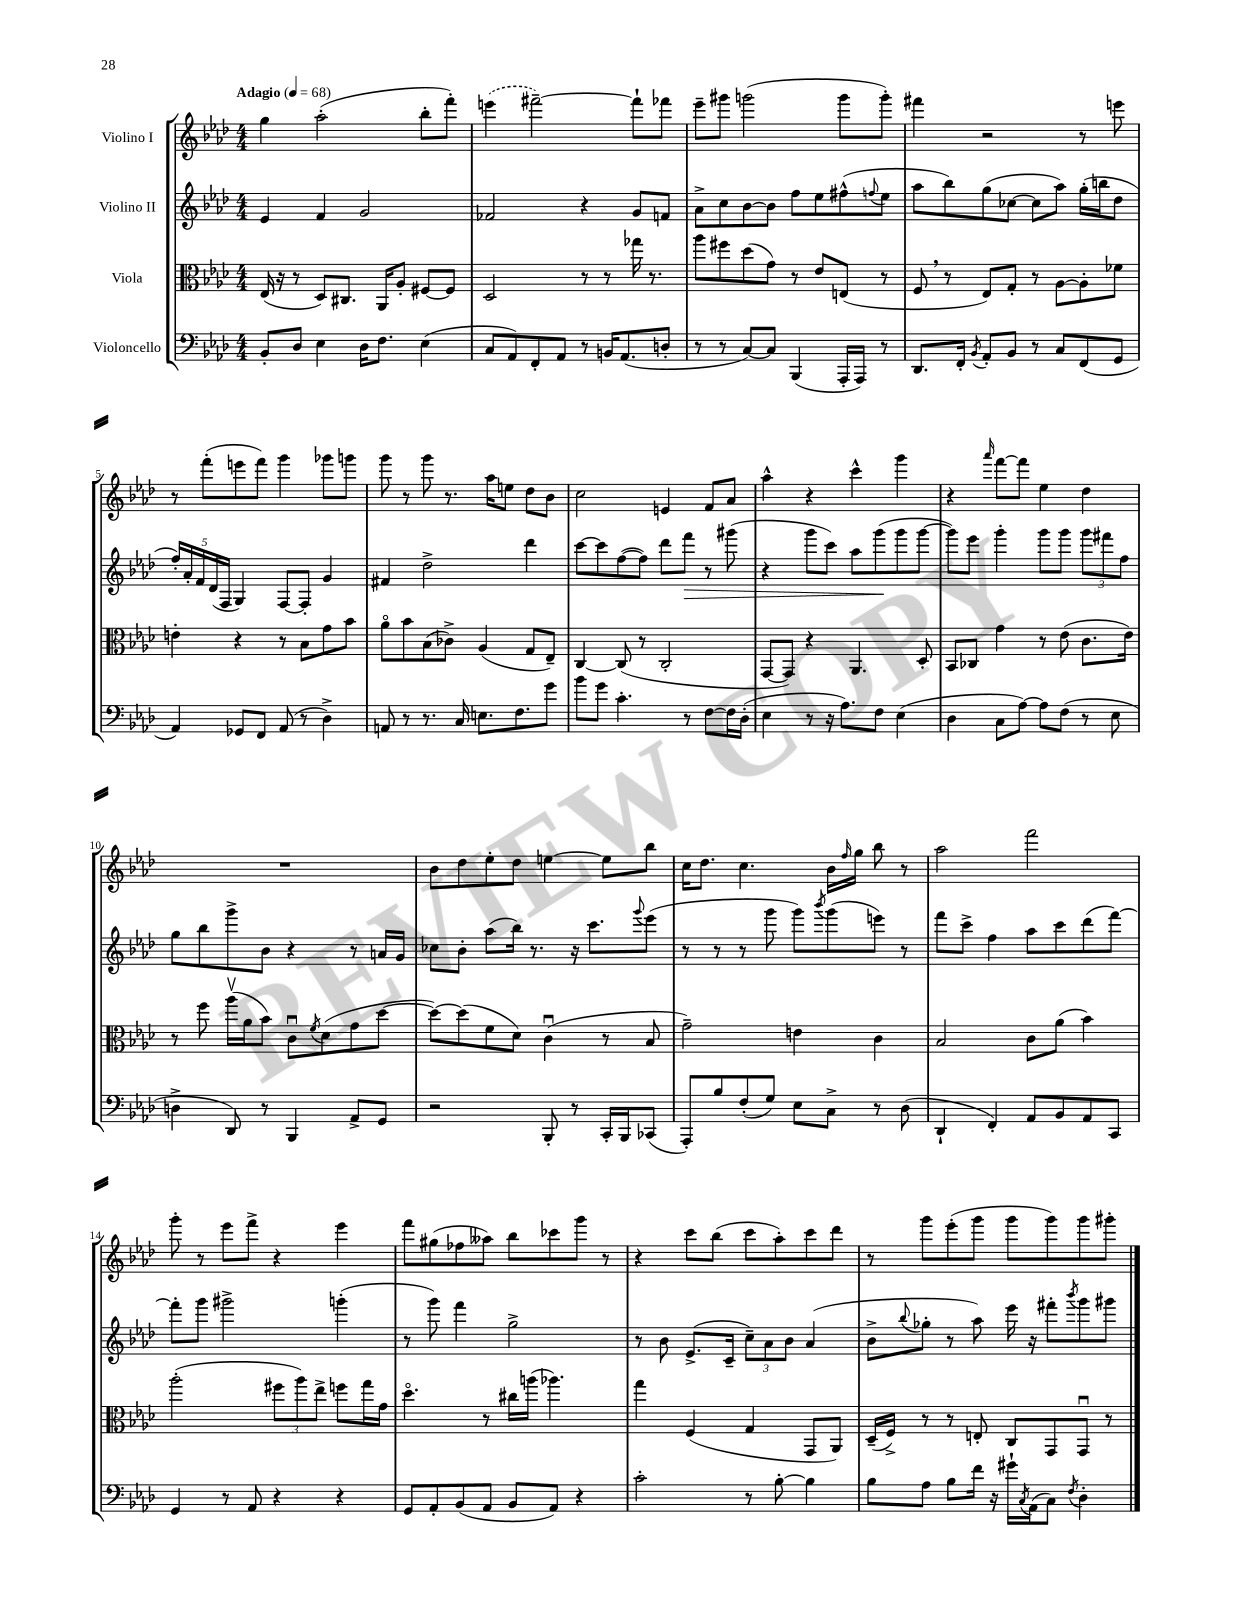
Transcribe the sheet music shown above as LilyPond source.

<<
\new StaffGroup <<
\new Staff = "s0" \with { instrumentName = "Violino I" } {
    \clef treble \key aes \major \numericTimeSignature \time 4/4 \tempo "Adagio" 4 = 68
    g''4 aes''2-.( bes''8-. f'''8-.) |
    \once \slurDashed e'''4( fis'''2~--) fis'''8-! fes'''8 |
    ees'''8-- gis'''8 g'''2( g'''8 g'''8-.) |
    fis'''4 r2 r8 e'''8 |
    r8 f'''8-.( e'''8 f'''8) g'''4 ges'''8 g'''8 |
    g'''8 r8 g'''8 r8. aes''16 e''8 des''8 bes'8 |
    c''2 e'4 f'8 aes'8 |
    aes''4-^ r4 c'''4-^ g'''4 |
    r4 \grace { aes'''16 } f'''8~ f'''8 ees''4 des''4 |
    R1 |
    bes'8 des''8 ees''8-. des''8 e''4~ e''8 bes''8 |
    c''16 des''8. c''4. bes'16 \grace { f''16 } g''16 bes''8 r8 |
    aes''2 f'''2 |
    g'''8-. r8 ees'''8 f'''8-> r4 ees'''4 |
    f'''8 gis''8( fes''8 aeses''8) bes''8 ces'''8 g'''8 r8 |
    r4 c'''8 bes''8( c'''8 aes''8-.) c'''8 des'''8 |
    r8 g'''8 ees'''8-.( g'''8 g'''8 g'''8) g'''8 gis'''8-. \bar "|." |
}
\new Staff = "s1" \with { instrumentName = "Violino II" } {
    \clef treble \key aes \major \numericTimeSignature \time 4/4
    ees'4 f'4 g'2 |
    fes'2 r4 g'8 f'8 |
    aes'8-> c''8 bes'8~ bes'8 f''8 ees''8 fis''8-^( \appoggiatura { f''8 } ees''8 |
    aes''8 bes''8) g''8( ces''8~ ces''8 aes''8) g''16-.( b''16 des''8 |
    \tuplet 5/4 { f''16-.) aes'16-. f'16 des'16( f16 } g4) f8~ f8-. g'4 |
    fis'4 des''2-> des'''4 |
    c'''8~ c'''8 f''8~( f''8) des'''8 f'''8\> r8 gis'''8( |
    r4 g'''8 c'''8) aes''8 g'''8\!( g'''8 g'''8~ |
    g'''8) ees'''8 g'''4-. g'''8 g'''8 \tuplet 3/2 { g'''8 fis'''8 f''8 } |
    g''8 bes''8 g'''8-> bes'8 r4 r8 a'16 g'16 |
    ces''8 bes'8-. aes''8( bes''16) r8. r16 c'''8. \appoggiatura { g'''8 } ees'''8( |
    r8 r8 r8 g'''8 g'''8) \acciaccatura { bes'''8 } g'''8( e'''8) r8 |
    f'''8 c'''8-> f''4 aes''8 c'''8 des'''8( f'''8~) |
    f'''8-. g'''8 gis'''2-> g'''4-.( |
    r8 g'''8) f'''4 g''2-> |
    r8 bes'8 ees'8.->( c'16-- \tuplet 3/2 { c''8--) aes'8 bes'8 } aes'4( |
    bes'8-> \appoggiatura { bes''8 } ges''8-. r8 aes''8) ees'''16 r16 fis'''8-. \acciaccatura { bes'''8 } g'''8 gis'''8 \bar "|." |
}
\new Staff = "s2" \with { instrumentName = "Viola" } {
    \clef alto \key aes \major \numericTimeSignature \time 4/4
    ees16( r16 r8 des8) cis8. aes,16 aes8-. fis8~ fis8 |
    des2 r8 r8 ges''16 r8. |
    aes''8 fis''8 des''8( g'8) r8 ees'8 e8( r8 |
    f8 \breathe r8 ees8) g8-. r8 aes8~ aes8-. fes'8 |
    e'4-. r4 r8 bes8 g'8 bes'8 |
    aes'8\flageolet bes'8 bes8( ces'8->) aes4( g8 ees8--) |
    c4~ c8( r8 c2-. |
    g,8~ g,8) r4 aes,4. des8-. |
    bes,8 ces8 g'4 r8 ees'8( c'8. ees'16) |
    r8 f''8 aes''16\upbow( aes'16 bes'8) c'8\downbow \acciaccatura { f'8 } des'8( g'8 des''8~ |
    des''8~) des''8( f'8 des'8) c'4\downbow( r8 bes8 |
    g'2--) e'4 c'4 |
    bes2 c'8 aes'8( bes'4) |
    aes''2-.( \tuplet 3/2 { fis''8 aes''8) ees''8-> } f''8 g''16 g'16 |
    des''4.\flageolet r8 cis''16 a''16( aes''4.) |
    g''4 f4( g4 g,8 aes,8) |
    des16--( f16->) r8 r8 e8-. c8 g,8 g,8\downbow r8 \bar "|." |
}
\new Staff = "s3" \with { instrumentName = "Violoncello" } {
    \clef bass \key aes \major \numericTimeSignature \time 4/4
    bes,8-. des8 ees4 des16 f8. ees4( |
    c8 aes,8) f,8-. aes,8 r8 b,16 aes,8.( d8-. |
    r8 r8 c8~) c8 bes,,4( aes,,16-. aes,,16) r8 |
    des,8. f,16-. \acciaccatura { bes,8 } aes,8-. bes,8 r8 c8 f,8( g,8 |
    aes,4) ges,8 f,8 aes,8( r8 des4->) |
    a,8 r8 r8. c16 e8. f8. g'8 |
    bes'8 g'8 c'4.-. r8 f8~ f16 des16-.( |
    ees4 r8 r16 aes8.) f8 ees4( |
    des4 c8 aes8~) aes8 f8( r8 ees8 |
    d4-> des,8) r8 bes,,4 aes,8-> g,8 |
    r2 bes,,8-. r8 c,16-. bes,,16 ces,8( |
    aes,,8-.) bes8 f8-.( g8) ees8 c8-> r8 des8( |
    des,4-! f,4-.) aes,8 bes,8 aes,8 c,8 |
    g,4 r8 aes,8 r4 r4 |
    g,8 aes,8-. bes,8( aes,8 bes,8 aes,8) r4 |
    c'2-. r8 bes8~-. bes4 |
    bes8 aes8 bes8 f'16 r16 gis'16-! \acciaccatura { c8 } aes,16( c8) \acciaccatura { f8 } des4-. \bar "|." |
}
>>
>>
